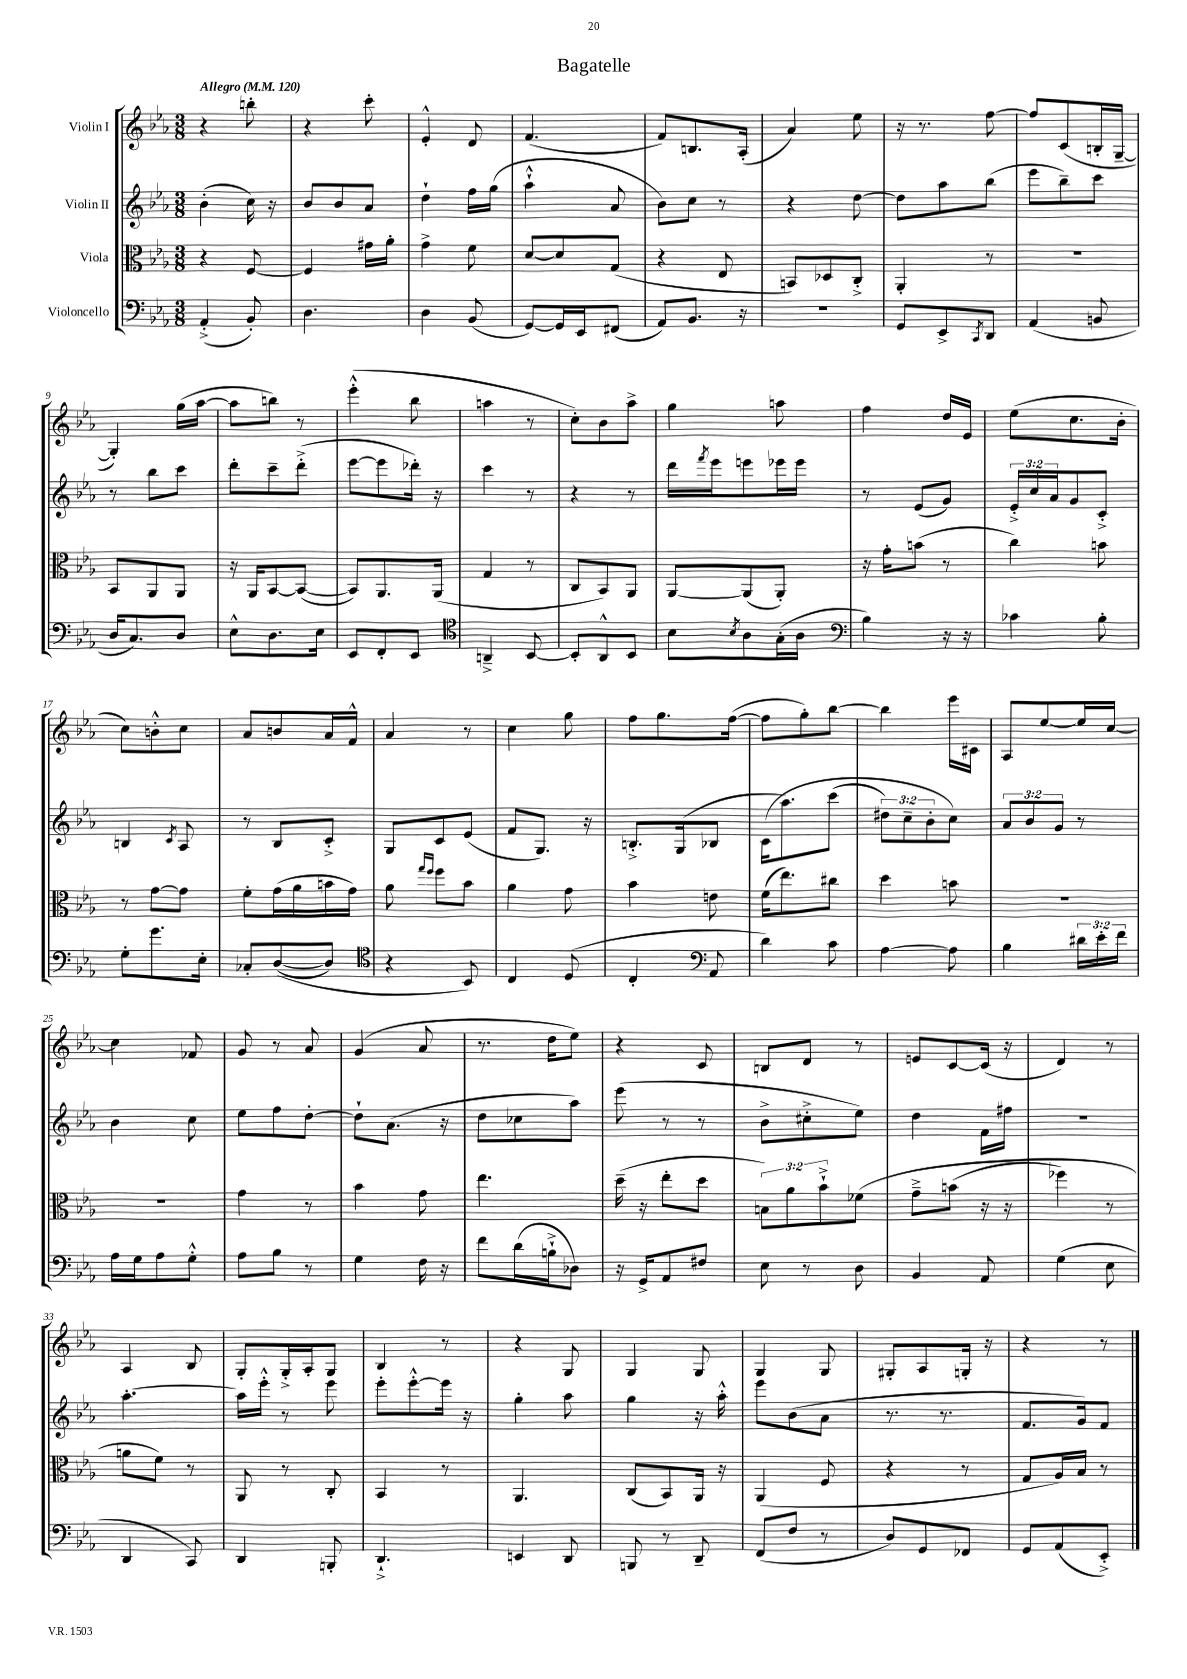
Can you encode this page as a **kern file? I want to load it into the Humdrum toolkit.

**kern	**kern	**kern	**kern
*part4	*part3	*part2	*part1
*staff4	*staff3	*staff2	*staff1
*I"Violoncello	*I"Viola	*I"Violin II	*I"Violin I
*clefF4	*clefC3	*clefG2	*clefG2
*k[b-e-a-]	*k[b-e-a-]	*k[b-e-a-]	*k[b-e-a-]
*M3/8	*M3/8	*M3/8	*M3/8
*MM120	*MM120	*MM120	*MM120
=1	=1	=1	=1
!	!	!	!LO:TX:a:B:t=Allegro
(4AA-'^/	4r	(4b-'\	4r
8BB-'/)	[8F/	16cc\)	8bbn'\
.	.	16r	.
=2	=2	=2	=2
4.D\	4F/]	8b-/L	4r
.	.	8b-/	.
.	16g#X\LL	8a-/J	8ccc'\
.	16a-'\JJ	.	.
=3	=3	=3	=3
4D\	4g^\	4dd`\	4e-'^^/
(8BB-/	8f\	16ff\LL	8d/
.	.	(16gg\JJ	.
=4	=4	=4	=4
[8GG/L)	[8d/L	4aa-`^^\	(4.f/
16GG/L]	8d/]	.	.
16EE-/J	.	.	.
(8FF#X/J	(8G/J	8a-/	.
=5	=5	=5	=5
8AA-/L)	4r	8b-\L)	8f/L)
8.BB-/J	.	8cc\J	8.Bn/
.	8E-/	8r	.
16r	.	.	(16A-'/Jk
=6	=6	=6	=6
4.r	8BBn/L)	4r	4a-/)
.	8D-X/	.	.
.	8C'^/J	[8dd\	8ee-\
=7	=7	=7	=7
8GG/L	4AA-'/	8dd\L]	16r
.	.	.	8.r
8EE-^/	.	8aa-\	.
8qCC/	.	.	.
8DD/J	8r	(8bb-\J	[8ff\
=8	=8	=8	=8
(4AA-/	4.r	8eee-\L	8ff/L]
.	.	8bb-~\)	(8c/
8BBn/	.	8ccc\J	16Bn'/L
.	.	.	[16G~/JJ
!!LO:LB:g=z
=9	=9	=9	=9
16D/KL	8BB-/L	8r	4G'/])
8.C/)	.	.	.
.	8AA-/	8bb-\L	.
8D/J	8AA-/J	8ccc\J	(16gg\LL
.	.	.	[16aa-\JJ
=10	=10	=10	=10
8E-^^\L	16r	8ddd'\L	8aa-\L]
.	16AA-/KL	.	.
8.D\	[8BB-/	8ccc~\	8bbn\J)
.	(8BB-/J_	(8ddd'^\J	8r
16E-\Jk	.	.	.
=11	=11	=11	=11
8EE-/L	8BB-/L])	[8eee-\L	(4eee-'^^\
8FF'/	8.AA-/	8eee-\]	.
8EE-/J	.	16ddd-X'\Jk)	8bb-\
.	(16AA-/Jk	16r	.
=12	=12	=12	=12
*clefC4	*	*	*
4AAn~^/	4G/	4ccc\	4aan\
[8BB-/	8r	8r	8r
=13	=13	=13	=13
8BB-'/L]	8C/L	4r	8cc'\L)
8AA-^^/	8BB-/)	.	8b-\
8BB-/J	8AA-/J	8r	8aa-^\J
=14	=14	=14	=14
8B-\L	[8AA-/L	16ddd\LL	4gg\
.	.	8qfff/	.
.	.	16eee-\J	.
8qB-/	.	.	.
8A-\	(8AA-/]	8eeen\	.
(16G'\L	8AA-'/J)	16eee-X\L	8aan\
16A-\JJ	.	16eee-\JJ	.
=15	=15	=15	=15
*clefF4	*	*	*
4B-\)	16r	8r	4ff\
.	16g'\KL	.	.
.	(8bn\J	(8e-/L	.
16r	8r	8g/J)	16dd/LL
16r	.	.	16e-/JJ
=16	=16	=16	=16
4c-X\	4cc\)	24e-'^/LL	(8ee-\L
.	.	24cc/	.
.	.	24a-/J	.
.	.	8g/	8.cc\
8B-'\	8bn\	8c'^/J	.
.	.	.	16b-'\Jk
!!LO:LB:g=z
=17	=17	=17	=17
8G'\L	8r	4Bn/	8cc\L)
8.g\	[8g\L	.	8bn'^^\
.	.	8qc/	.
.	8g\J]	8A-/	8cc\J
16E-'\Jk	.	.	.
=18	=18	=18	=18
8C-X'/L	8f'\L	8r	8a-/L
(([8D/	(16g\L	8B-/L	8bn/
.	16a-\	.	.
8D/J])	16bn\	8c'^/J	16a-/L
.	16g\JJ)	.	16f^^/JJ
=19	=19	=19	=19
*clefC4	*	*	*
4r	8a-\	8G/L	4a-/
.	16qqgg/LL	.	.
.	16qqff/JJ	.	.
.	8ff\L	8c/	.
8BB-/)	8b-\J	(8e-/J	8r
=20	=20	=20	=20
4C/	4a-\	8f/L	4cc\
.	.	8.G/J)	.
(8D/	8g\	.	8gg\
.	.	16r	.
=21	=21	=21	=21
4C'/	4b-\	8.Bn'^/L	8ff\L
.	.	.	8.gg\
.	.	(16G/k	.
*clefF4	*	*	*
8AA-/	8en\	8B-X/J	.
.	.	.	([16ff\Jk
=22	=22	=22	=22
4d\)	(16f\KL	(16c\KL	8ff\L]
.	8.ee-\)	8.aa-\)	.
.	.	.	8gg'\)
8c\	8cc#X\J	(8ccc\J	[8bb-\J
=23	=23	=23	=23
[4A-\	4dd\	12dd#X\L)	4bb-\]
.	.	12cc~\	.
.	.	12b-'\	.
8A-\]	8bn\	8cc\J)	16eee-\LL
.	.	.	16c#X\JJ
=24	=24	=24	=24
4B-\	4.r	12a-/L	8A-/L
.	.	12b-/	.
.	.	.	[8ee-/
.	.	12g/J	.
24d#X\LL	.	8r	16ee-/L]
24e-'\	.	.	.
.	.	.	[16cc/JJ
24f\JJ	.	.	.
!!LO:LB:g=z
=25	=25	=25	=25
16A-\LL	4.r	4b-\	4cc\]
16G\J	.	.	.
8A-\	.	.	.
8G'^^\J	.	8cc\	8f-X/
=26	=26	=26	=26
8A-\L	4g\	8ee-\L	8g/
8B-\J	.	8ff\	8r
8r	8r	[8dd'\J	8a-/
=27	=27	=27	=27
4G\	4b-\	8dd`\L]	(4g/
.	.	(8.a-\J	.
16F\	8g\	.	8a-/
16r	.	16r	.
=28	=28	=28	=28
8f\L	4.ee-\	8dd\L	8.r
(16d\L	.	8cc-X\	.
16Bn`^\J	.	.	16dd\KL
8D-X\J)	.	8aa-\J)	8ee-\J)
=29	=29	=29	=29
16r	(16dd~\	(8eee-\	4r
16GG^/KL	16r	.	.
8AA-/	8ee-'\L	8r	.
8F#X/J	8dd\J	8r	8c/
=30	=30	=30	=30
8E-\	12Bn\L)	8b-^\L	8Bn/L
.	12a-\	.	.
8r	.	8cc#X'^\	8d/J
.	12b-`^\	.	.
8D\	(8f-X\J	8ee-\J)	8r
=31	=31	=31	=31
4BB-/	8g~^\L	4dd\	8en/L
.	(8bn\J	.	[8c/
8AA-/	16r	16f\LL	(16c/Jk]
.	16r	16ff#X\JJ	16r
=32	=32	=32	=32
(4G\	4ff-X\)	4.r	4d/)
8E-\	8r	.	8r
!!LO:LB:g=z
=33	=33	=33	=33
4DD/	8an\L	[4.aa-'\	4A-/
.	8f\J)	.	.
8CC/)	8r	.	8B-/
=34	=34	=34	=34
4DD/	8AA-/	16aa-\LL]	8G'/L
.	.	16eee-'^^\JJ	.
.	8r	8r	16G'^/L
.	.	.	16A-'/J
8BBBn'/	8C'/	8eee-\	8G/J
=35	=35	=35	=35
4.DD`^/	4BB-/	8eee-'\L	4B-/
.	.	[8eee-'^^\	.
.	8r	16eee-\Jk]	8r
.	.	16r	.
=36	=36	=36	=36
4EEn/	4.AA-/	4gg'\	4r
8DD/	.	8aa-\	8G/
=37	=37	=37	=37
8BBBn/	(8C/L	4gg\	4G/
8r	8BB-/)	.	.
8DD~/	16AA-/Jk	16r	8G/
.	16r	16aa-'^^\	.
=38	=38	=38	=38
(8FF/L	(4AA-/	8eee-\L	4G/
8F/J	.	(8b-\	.
8r	8F/	8a-\J	8G/
=39	=39	=39	=39
8D/L)	4r	8.r	8G#X'/L
8GG/	.	.	8A-/
.	.	8.r	.
8FF-X/J	8r	.	16Gn'/Jk
.	.	.	16r
=40	=40	=40	=40
8GG/L	8G/L	8.f/L	4r
(8AA-/	16A-/L)	.	.
.	16B-/JJ	16g/k)	.
8EE-'^/J)	8r	8f/J	8r
==	==	==	==
*-	*-	*-	*-
